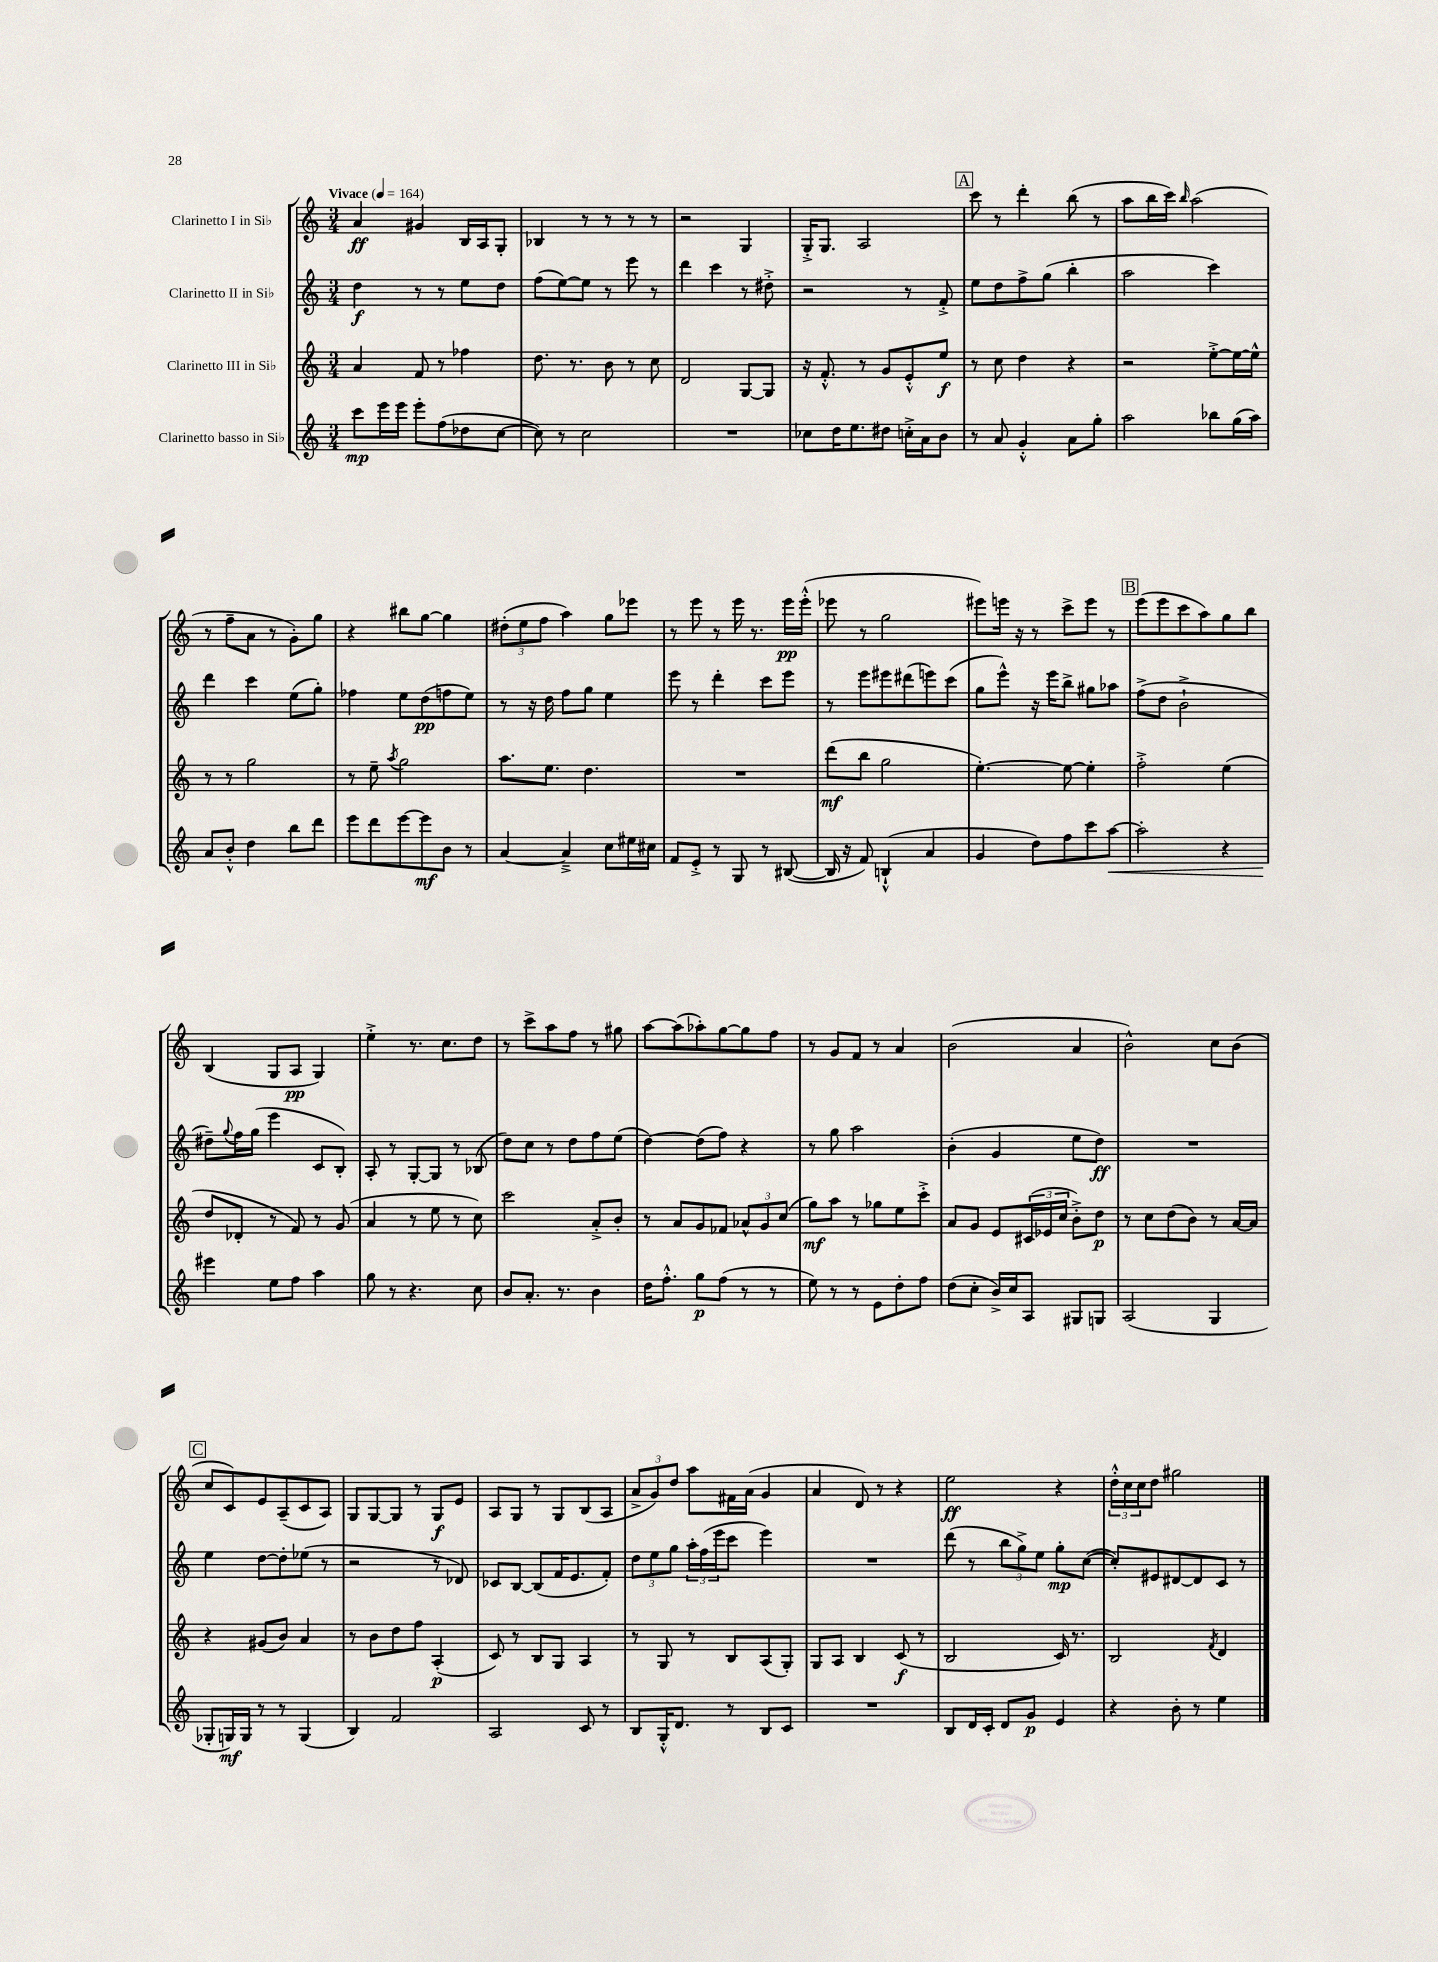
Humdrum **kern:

**kern	**dynam	**kern	**dynam	**kern	**dynam	**kern	**dynam
*part4	*part4	*part3	*part3	*part2	*part2	*part1	*part1
*staff4	*staff4	*staff3	*staff3	*staff2	*staff2	*staff1	*staff1
*I"Clarinetto basso in Si♭	*	*I"Clarinetto III in Si♭	*	*I"Clarinetto II in Si♭	*	*I"Clarinetto I in Si♭	*
*clefG2	*	*clefG2	*	*clefG2	*	*clefG2	*
*k[]	*	*k[]	*	*k[]	*	*k[]	*
*M3/4	*	*M3/4	*	*M3/4	*	*M3/4	*
*MM164	*	*MM164	*	*MM164	*	*MM164	*
=1	=1	=1	=1	=1	=1	=1	=1
!	!	!	!	!	!	!LO:TX:a:B:t=Vivace	!
8ccc\L	mp	4a/	.	4dd\	f	4a/	ff
16eee\L	.	.	.	.	.	.	.
16eee\JJ	.	.	.	.	.	.	.
8eee'\L	.	8f/	.	8r	.	4g#X/	.
(8ff\	.	8r	.	8r	.	.	.
8dd-X\	.	4ff-X\	.	8ee\L	.	16B/LL	.
.	.	.	.	.	.	16A/J	.
[8cc\J	.	.	.	8dd\J	.	8G'/J	.
=2	=2	=2	=2	=2	=2	=2	=2
8cc\])	.	8.dd\	.	(8ff\L	.	4B-X/	.
8r	.	.	.	[8ee\)	.	.	.
.	.	8.r	.	.	.	.	.
2cc\	.	.	.	8ee\J]	.	8r	.
.	.	8b\	.	8r	.	8r	.
.	.	8r	.	8eee\	.	8r	.
.	.	8cc\	.	8r	.	8r	.
=3	=3	=3	=3	=3	=3	=3	=3
2.r	.	2d/	.	4ddd\	.	2r	.
.	.	.	.	4ccc\	.	.	.
.	.	[8G/L	.	8r	.	4G/	.
.	.	8G/J]	.	8dd#X'^\	.	.	.
=4	=4	=4	=4	=4	=4	=4	=4
8cc-X\L	.	16r	.	2r	.	16G'^/KL	.
.	.	8.f'^^/	.	.	.	8.G/J	.
16dd\K	.	.	.	.	.	.	.
8.ee\	.	.	.	.	.	.	.
.	.	8r	.	.	.	2A/	.
8dd#X\J	.	8g/L	.	.	.	.	.
16ccn'^\LL	.	8e'^^/	.	8r	.	.	.
16a\J	.	.	.	.	.	.	.
8b\J	.	8ee/J	f	8f'^/	.	.	.
!!LO:REH:place=s1:t=A
=5	=5	=5	=5	=5	=5	=5	=5
8r	.	8r	.	8ee\L	.	8ccc\	.
8a/	.	8cc\	.	8dd\	.	8r	.
4g'^^/	.	4dd\	.	8ff^\	.	4ddd'\	.
.	.	.	.	(8gg\J	.	.	.
8a\L	.	4r	.	4bb'\	.	(8bb\	.
8gg'\J	.	.	.	.	.	8r	.
=6	=6	=6	=6	=6	=6	=6	=6
2aa\	.	2r	.	2aa\	.	8aa\L	.
.	.	.	.	.	.	16bb\L	.
.	.	.	.	.	.	16ccc\JJ)	.
.	.	.	.	.	.	16qqbb/	.
.	.	.	.	.	.	(2aa\	.
8bb-X\L	.	[8ee'^\L	.	4ccc\)	.	.	.
(16gg\L	.	16ee\L_	.	.	.	.	.
16aa\JJ)	.	16ee^^\JJ]	.	.	.	.	.
!!LO:LB:g=z
=7	=7	=7	=7	=7	=7	=7	=7
8a/L	.	8r	.	4ddd\	.	8r	.
8b'^^/J	.	8r	.	.	.	8ff~\L	.
4dd\	.	2gg\	.	4ccc\	.	8a\J	.
.	.	.	.	.	.	8r	.
8bb\L	.	.	.	(8ee\L	.	8g'\L)	.
8ddd\J	.	.	.	8gg'\J)	.	8gg\J	.
=8	=8	=8	=8	=8	=8	=8	=8
8eee\L	.	8r	.	4ff-X\	.	4r	.
8ddd\	.	8ee~\	.	.	.	.	.
.	.	8qaa/	.	.	.	.	.
[8eee\	.	2gg\	.	8ee\L	.	8bb#X\L	.
8eee\]	mf	.	.	(8dd\	pp	[8gg\J	.
8b\J	.	.	.	8ffn\	.	4gg\]	.
8r	.	.	.	8ee\J)	.	.	.
=9	=9	=9	=9	=9	=9	=9	=9
[4a/	.	8.aa\L	.	8r	.	(12dd#X'\L	.
.	.	.	.	.	.	12ee\	.
.	.	.	.	16r	.	.	.
.	.	.	.	.	.	12ff\J	.
.	.	8.ee\J	.	16dd\	.	.	.
4a~^/]	.	.	.	8ff\L	.	4aa\)	.
.	.	4.dd\	.	8gg\J	.	.	.
8cc\L	.	.	.	4ee\	.	8gg\L	.
16ee#X\L	.	.	.	.	.	8eee-X\J	.
16cc#X\JJ	.	.	.	.	.	.	.
=10	=10	=10	=10	=10	=10	=10	=10
8f/L	.	2.r	.	8eee\	.	8r	.
8e'^/J	.	.	.	8r	.	8eee\	.
8r	.	.	.	4ddd'\	.	8r	.
8G/	.	.	.	.	.	16eee\	.
.	.	.	.	.	.	8.r	.
8r	.	.	.	8ccc\L	.	.	.
([8B#X/	.	.	.	8eee\J	.	16eee\LL	pp
.	.	.	.	.	.	(16eee'^^\JJ	.
=11	=11	=11	=11	=11	=11	=11	=11
16B#/]	.	(8ddd\L	mf	8r	.	8eee-X\	.
16r	.	.	.	.	.	.	.
8f/)	.	8bb\J	.	8eee\L	.	8r	.
(4Bn`^^/	.	2gg\	.	8eee#X\	.	2gg\	.
.	.	.	.	(8ddd#X\	.	.	.
4a/	.	.	.	8eeen\)	.	.	.
.	.	.	.	(8ccc\J	.	.	.
=12	=12	=12	=12	=12	=12	=12	=12
4g/	.	[4.ee'\)	.	8gg\L	.	8eee#X\L)	.
.	.	.	.	8eee^^\J)	.	16eeen\Jk	.
.	.	.	.	.	.	16r	.
8dd\L)	.	.	.	16r	.	8r	.
.	.	.	.	16eee\KL	.	.	.
8ff\	.	8ee\_	.	8bb^\J	.	8ccc^\L	.
8ccc\	.	4ee'\]	.	8gg#X\L	.	8eee\J	.
!	!LO:HP:b	!	!	!	!	!	!
[8aa\J	<	.	.	8aa-X\J	.	8r	.
!!LO:REH:place=s1:t=B
=13	=13	=13	=13	=13	=13	=13	=13
2aa'\]	.	2ff'^\	.	(8ff^\L	.	(8eee\L	.
.	.	.	.	8dd\J	.	8eee\	.
.	.	.	.	2b`^\	.	8ccc\	.
.	.	.	.	.	.	8aa\)	.
4r	.	(4ee\	.	.	.	8gg\	.
.	.	.	.	.	.	8bb\J	.
!!LO:LB:g=z
=14	=14	=14	=14	=14	=14	=14	=14
4eee#X\	.	8dd/L	.	8dd#X~\L)	.	(4B/	.
.	.	.	.	8qqgg/	.	.	.
.	.	8d-X'/J	.	16ff\L	.	.	.
.	.	.	.	(16gg\JJ	.	.	.
8ee\L	[	8r	.	4eee\	.	8G/L	.
8ff\J	.	8f/)	.	.	.	8A/J	pp
4aa\	.	8r	.	8c/L	.	4G/)	.
.	.	(8g/	.	8B'/J)	.	.	.
=15	=15	=15	=15	=15	=15	=15	=15
8gg\	.	4a/	.	8A'/	.	4ee'^\	.
8r	.	.	.	8r	.	.	.
4.r	.	8r	.	[8G'/L	.	8.r	.
.	.	8ee\	.	8G/J]	.	.	.
.	.	.	.	.	.	8.cc\L	.
.	.	8r	.	8r	.	.	.
8cc\	.	8cc\)	.	(8B-X/	.	8dd\J	.
=16	=16	=16	=16	=16	=16	=16	=16
8b/L	.	2ccc\	.	8dd\L)	.	8r	.
8.a'/J	.	.	.	8cc\J	.	8ccc^\L	.
.	.	.	.	8r	.	8aa\	.
8.r	.	.	.	.	.	.	.
.	.	.	.	8dd\L	.	8ff\J	.
4b\	.	8a'^/L	.	8ff\	.	8r	.
.	.	8b'/J	.	(8ee\J	.	8gg#X\	.
=17	=17	=17	=17	=17	=17	=17	=17
16dd\KL	.	8r	.	[4dd\)	.	[8aa\L	.
8.ff'^^\J	.	.	.	.	.	.	.
.	.	8a/L	.	.	.	(8aa\]	.
8gg\L	p	8g/	.	(8dd\L]	.	8aa-X'\)	.
(8ff\J	.	8f-X/J	.	8ff\J)	.	[8gg\	.
8r	.	12a-X^^/L	.	4r	.	8gg\]	.
.	.	12g/	.	.	.	.	.
8r	.	.	.	.	.	8ff\J	.
.	.	(12cc/J	.	.	.	.	.
=18	=18	=18	=18	=18	=18	=18	=18
8ee\)	.	8gg\L)	mf	8r	.	8r	.
8r	.	8aa\J	.	8gg\	.	8g/L	.
8r	.	8r	.	2aa\	.	8f/J	.
8e\L	.	8gg-X\L	.	.	.	8r	.
8dd'\	.	8ee\	.	.	.	4a/	.
8ff\J	.	8ccc'^\J	.	.	.	.	.
=19	=19	=19	=19	=19	=19	=19	=19
(8dd\L	.	8a/L	.	(4b'\	.	(2b\	.
8cc'\J	.	8g/J	.	.	.	.	.
16b^/LL)	.	8e/L	.	4g/	.	.	.
16cc/J	.	.	.	.	.	.	.
8A/J	.	(24c#X/L	.	.	.	.	.
.	.	24e-X/	.	.	.	.	.
.	.	24cc/JJ	.	.	.	.	.
8G#X/L	.	8b'^\L)	.	8ee\L	.	4a/	.
8Gn/J	.	8dd\J	p	8dd\J)	ff	.	.
=20	=20	=20	=20	=20	=20	=20	=20
(2A/	.	8r	.	2.r	.	2b^^\)	.
.	.	8cc\L	.	.	.	.	.
.	.	(8dd\	.	.	.	.	.
.	.	8b\J)	.	.	.	.	.
4G/	.	8r	.	.	.	8cc\L	.
.	.	[16a/LL	.	.	.	(8b\J	.
.	.	16a/JJ]	.	.	.	.	.
!!LO:LB:g=z
!!LO:REH:place=s1:t=C
=21	=21	=21	=21	=21	=21	=21	=21
8G-X'/L	.	4r	.	4ee\	.	8cc/L	.
16Gn/L)	mf	.	.	.	.	8c/)	.
16G/JJ	.	.	.	.	.	.	.
8r	.	(8g#X/L	.	[8dd\L	.	8e/	.
8r	.	8b/J)	.	8dd'\]	.	(8A~/	.
(4G/	.	4a/	.	(8ee-X\J	.	8c/	.
.	.	.	.	8r	.	8A/J)	.
=22	=22	=22	=22	=22	=22	=22	=22
4B/)	.	8r	.	2r	.	8G/L	.
.	.	8b\L	.	.	.	[8G/	.
2f/	.	8dd\	.	.	.	8G/J]	.
.	.	8ff\J	.	.	.	8r	.
.	.	(4A'/	p	8r	.	8G/L	f
.	.	.	.	8d-X/)	.	8e/J	.
=23	=23	=23	=23	=23	=23	=23	=23
2A/	.	8c/)	.	8c-X/L	.	8A/L	.
.	.	8r	.	[8B/J	.	8G/J	.
.	.	8B/L	.	(8B/L]	.	8r	.
.	.	8G/J	.	16f/K	.	8G/L	.
.	.	.	.	8.e/	.	.	.
8c/	.	4A/	.	.	.	(8B/	.
8r	.	.	.	8f'/J)	.	8A/J	.
=24	=24	=24	=24	=24	=24	=24	=24
8B/L	.	8r	.	12dd\L	.	12a^/L	.
.	.	.	.	12ee\	.	12g/)	.
16G'^^/K	.	8G/	.	.	.	.	.
.	.	.	.	12gg\J	.	12dd/J	.
8.d/J	.	.	.	.	.	.	.
.	.	8r	.	24aa'\LL	.	8aa\L	.
.	.	.	.	(24ff\	.	.	.
.	.	.	.	24eee\J	.	.	.
8r	.	8B/L	.	8ccc\J	.	16f#X\L	.
.	.	.	.	.	.	(16a\JJ	.
8B/L	.	(8A/	.	4eee\)	.	4g/	.
8c/J	.	8G'/J)	.	.	.	.	.
=25	=25	=25	=25	=25	=25	=25	=25
2.r	.	8G/L	.	2.r	.	4a/	.
.	.	8A/J	.	.	.	.	.
.	.	4B/	.	.	.	8d/)	.
.	.	.	.	.	.	8r	.
.	.	(8c/	f	.	.	4r	.
.	.	8r	.	.	.	.	.
=26	=26	=26	=26	=26	=26	=26	=26
8B/L	.	2B/	.	(8ddd\	.	2ee\	ff
16d/L	.	.	.	8r	.	.	.
16c'/JJ	.	.	.	.	.	.	.
8d/L	.	.	.	12bb\L	.	.	.
.	.	.	.	12gg^\)	.	.	.
8g/J	p	.	.	.	.	.	.
.	.	.	.	12ee\J	.	.	.
4e/	.	16c/)	.	8gg'\L	mp	4r	.
.	.	8.r	.	.	.	.	.
.	.	.	.	([8cc\J	.	.	.
=27	=27	=27	=27	=27	=27	=27	=27
4r	.	2B/	.	8cc'/L])	.	24dd'^^\LL	.
.	.	.	.	.	.	24cc\	.
.	.	.	.	.	.	24cc\J	.
.	.	.	.	8e#X/	.	8dd\J	.
8b'\	.	.	.	[8d#X/	.	2gg#X\	.
8r	.	.	.	8d#/]	.	.	.
.	.	8qf/	.	.	.	.	.
4ee\	.	4d/	.	8c/J	.	.	.
.	.	.	.	8r	.	.	.
==	==	==	==	==	==	==	==
*-	*-	*-	*-	*-	*-	*-	*-
